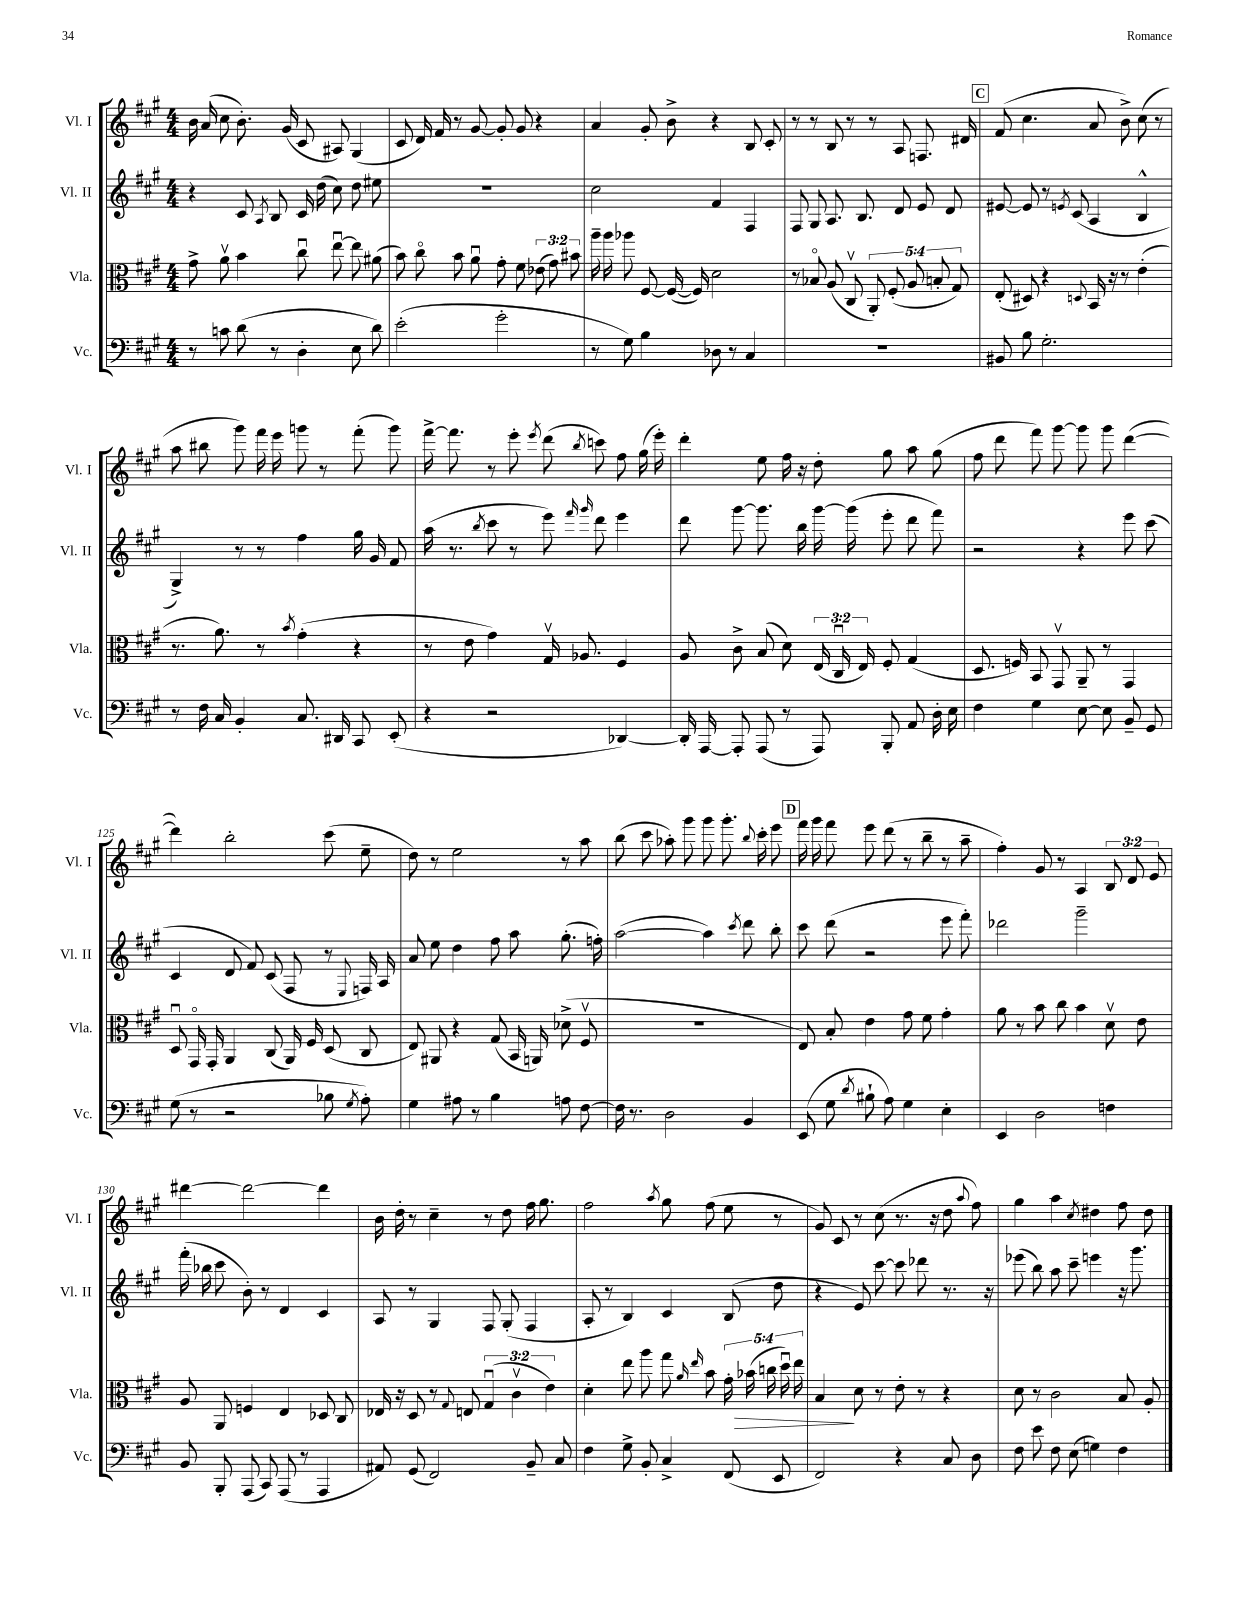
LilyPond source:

<<
\new StaffGroup <<
\new Staff = "s0" \with { instrumentName = "Vl. I" shortInstrumentName = "Vl. I" } {
    \clef treble \key a \major \numericTimeSignature \time 4/4 \override Staff.TupletNumber.text = #tuplet-number::calc-fraction-text
    \autoBeamOff b'16 a'16( cis''8 b'8.-.) gis'16( cis'8 ais8) gis4( |
    cis'8 d'16) fis'16 r8 gis'8~ gis'8-. gis'8 r4 |
    a'4 gis'8-. b'8-> r4 b8 cis'8-. |
    r8 r8 b8 r8 r8 a8 f8. dis'16 |
    \mark \markup { \box "C" } fis'8( cis''4. a'8 b'8->) cis''8( r8 |
    a''8 bis''8 gis'''8) fis'''16 e'''16 g'''8 r8 fis'''8-.( g'''8) |
    fis'''16~-> fis'''8. r8 e'''8-. \acciaccatura { e'''8 } d'''8( \acciaccatura { b''8 } c'''8) fis''8 gis''16( e'''16-.) |
    d'''4-. e''8 fis''16 r16 d''8-. gis''8 a''8 gis''8( |
    fis''8 d'''8 fis'''8) gis'''8~ gis'''8 gis'''8 d'''4~( |
    d'''4) b''2-. cis'''8( e''8-- |
    d''8) r8 e''2 r8 a''8 |
    b''8( cis'''8 aes''8-.) gis'''8 gis'''8 gis'''8.-. \appoggiatura { b''8 } cis'''16-. e'''8 |
    \mark \markup { \box "D" } fis'''16 gis'''16 fis'''8 e'''8 d'''8( r8 b''8-- r8 a''8-- |
    fis''4-.) gis'8 r8 a4 \tuplet 3/2 { b8 d'8 e'8 } |
    dis'''4~ dis'''2~ dis'''4 |
    b'16 d''16-. r8 cis''4-- r8 d''8 fis''16 gis''8. |
    fis''2 \acciaccatura { a''8 } gis''8 fis''8( e''8 r8 |
    gis'8) cis'8 r8 cis''8( r8. r16 d''8 \appoggiatura { a''8 } fis''8) |
    gis''4 a''4 \acciaccatura { cis''8 } dis''4 fis''8 dis''8 \bar "|." |
}
\new Staff = "s1" \with { instrumentName = "Vl. II" shortInstrumentName = "Vl. II" } {
    \clef treble \key a \major \numericTimeSignature \time 4/4
    \autoBeamOff r4 cis'8 \acciaccatura { a8 } b8 cis'16 d''16( cis''8) d''8 eis''8 |
    R1 |
    cis''2 fis'4 fis4 |
    fis8 gis8 a8. b8. d'8 e'8 d'8 |
    \mark \markup { \box "C" } eis'8~ eis'8 r8 \acciaccatura { e'8 } cis'8( a4 b4-^ |
    gis4->) r8 r8 fis''4 gis''16 gis'16 fis'8 |
    a''16( r8. \acciaccatura { b''8 } cis'''8 r8 e'''8) \grace { fis'''16 gis'''16 } d'''8 e'''4 |
    d'''8 gis'''8~ gis'''8. b''16 gis'''16~ gis'''16( e'''8-. d'''8 fis'''8) |
    r2 r4 e'''8 cis'''8( |
    cis'4 d'8 fis'8) cis'8( fis8 r8 \appoggiatura { e8 } f16) a16 |
    a'8 e''8 d''4 fis''8 a''8 gis''8.-.( f''16-.) |
    a''2~( a''4) \acciaccatura { cis'''8 } d'''8 b''8-. |
    \mark \markup { \box "D" } cis'''8 d'''8( r2 e'''8 fis'''8-.) |
    des'''2 gis'''2-- |
    fis'''16-.( bes''16 cis'''8 b'8-.) r8 d'4 cis'4 |
    a8 r8 gis4 fis8 gis8-.( fis4 |
    a8-. r8 b4) cis'4 b8( d''8 |
    r4 e'8) cis'''8~ cis'''8 des'''8 r8. r16 |
    ees'''8( b''8) a''8 cis'''8-- e'''4 r16 gis'''8. \bar "|." |
}
\new Staff = "s2" \with { instrumentName = "Vla." shortInstrumentName = "Vla." } {
    \clef alto \key a \major \numericTimeSignature \time 4/4 \override Staff.TupletNumber.text = #tuplet-number::calc-fraction-text
    \autoBeamOff gis'8-> a'8\upbow b'4 cis''8\downbow e''8~\downbow e''8 ais'8( |
    b'8) cis''8\flageolet b'8 a'8\downbow gis'8-. fis'8 \tuplet 3/2 { ees'8( gis'8) bis'8 } |
    a''16-- a''16 aes''8 fis8~ fis16~( fis16) d'2 |
    r8 bes8\flageolet a8( cis8\upbow \tuplet 5/4 { a,8-.) fis8-.( a8 b8-. gis8) } |
    \mark \markup { \box "C" } e8-.( dis8) r4 \appoggiatura { d8 } b,16 r16 r8 e'4-.( |
    r8. a'8.) r8 \acciaccatura { b'8 } gis'4-.( r4 |
    r8 e'8 gis'4) gis16\upbow aes8. fis4 |
    a8 cis'8-> b8( d'8) \tuplet 3/2 { e16( cis16\downbow e16) } fis8-. gis4( |
    d8. f16) b,8 gis,8\upbow a,8-- r8 gis,4 |
    d8\downbow gis,16\flageolet gis,16-. a,4 cis8( a,16) fis16 d8( cis8 |
    e8) ais,8 r4 gis8( b,16 a,16) des'8->( fis8\upbow |
    R1 |
    \mark \markup { \box "D" } e8) b8-. e'4 gis'8 fis'8 gis'4-. |
    a'8 r8 b'8 cis''8 b'4 d'8\upbow e'8 |
    a8 a,8 f4 e4 des8 cis8 |
    ees16 r16 d8 r8 \appoggiatura { gis8 } e8 \tuplet 3/2 { gis4\downbow( cis'4\upbow e'4) } |
    d'4-. e''8 a''8 gis''8 \grace { a'16 e''16 } b'8 \tuplet 5/4 { gis'16-. bes'16\>( c''16 d''16\downbow) e''16 } |
    b4\! d'8 r8 e'8-. r8 r4 |
    d'8 r8 cis'2 b8 a8-. \bar "|." |
}
\new Staff = "s3" \with { instrumentName = "Vc." shortInstrumentName = "Vc." } {
    \clef bass \key a \major \numericTimeSignature \time 4/4
    \autoBeamOff r8 c'8 d'8( r8 d4-. e8 d'8) |
    e'2-.( gis'2-. |
    r8 gis8) b4 des8 r8 cis4 |
    R1 |
    \mark \markup { \box "C" } bis,8 b8 gis2.-. |
    r8 fis16 cis16 b,4-. cis8. dis,16 cis,8 e,8-.( |
    r4 r2 des,4~) |
    des,16-. a,,16~ a,,8-. a,,8( r8 a,,8) b,,8-. a,8 d16-. e16 |
    fis4 gis4 e8~ e8 b,8-- gis,8 |
    gis8( r8 r2 bes8 \acciaccatura { gis8 } a8-.) |
    gis4 ais8 r8 b4 a8 fis8~ |
    fis16 r8. d2 b,4 |
    \mark \markup { \box "D" } e,8( gis8 \acciaccatura { d'8 } bis8-! a8) gis4 e4-. |
    e,4 d2 f4 |
    b,8 b,,8-. a,,8( cis,8) a,,8( r8 a,,4 |
    ais,8) gis,8( fis,2) b,8-- cis8 |
    fis4 gis8-> b,8-. cis4-> fis,8( e,8 |
    fis,2) r4 cis8 d8 |
    fis8 e'8 fis8 e8( g4) fis4 \bar "|." |
}
>>
>>
\layout { \context { \Score currentBarNumber = #116 \override BarNumber.break-visibility = ##(#f #t #t) barNumberVisibility = #(every-nth-bar-number-visible 5) } }
